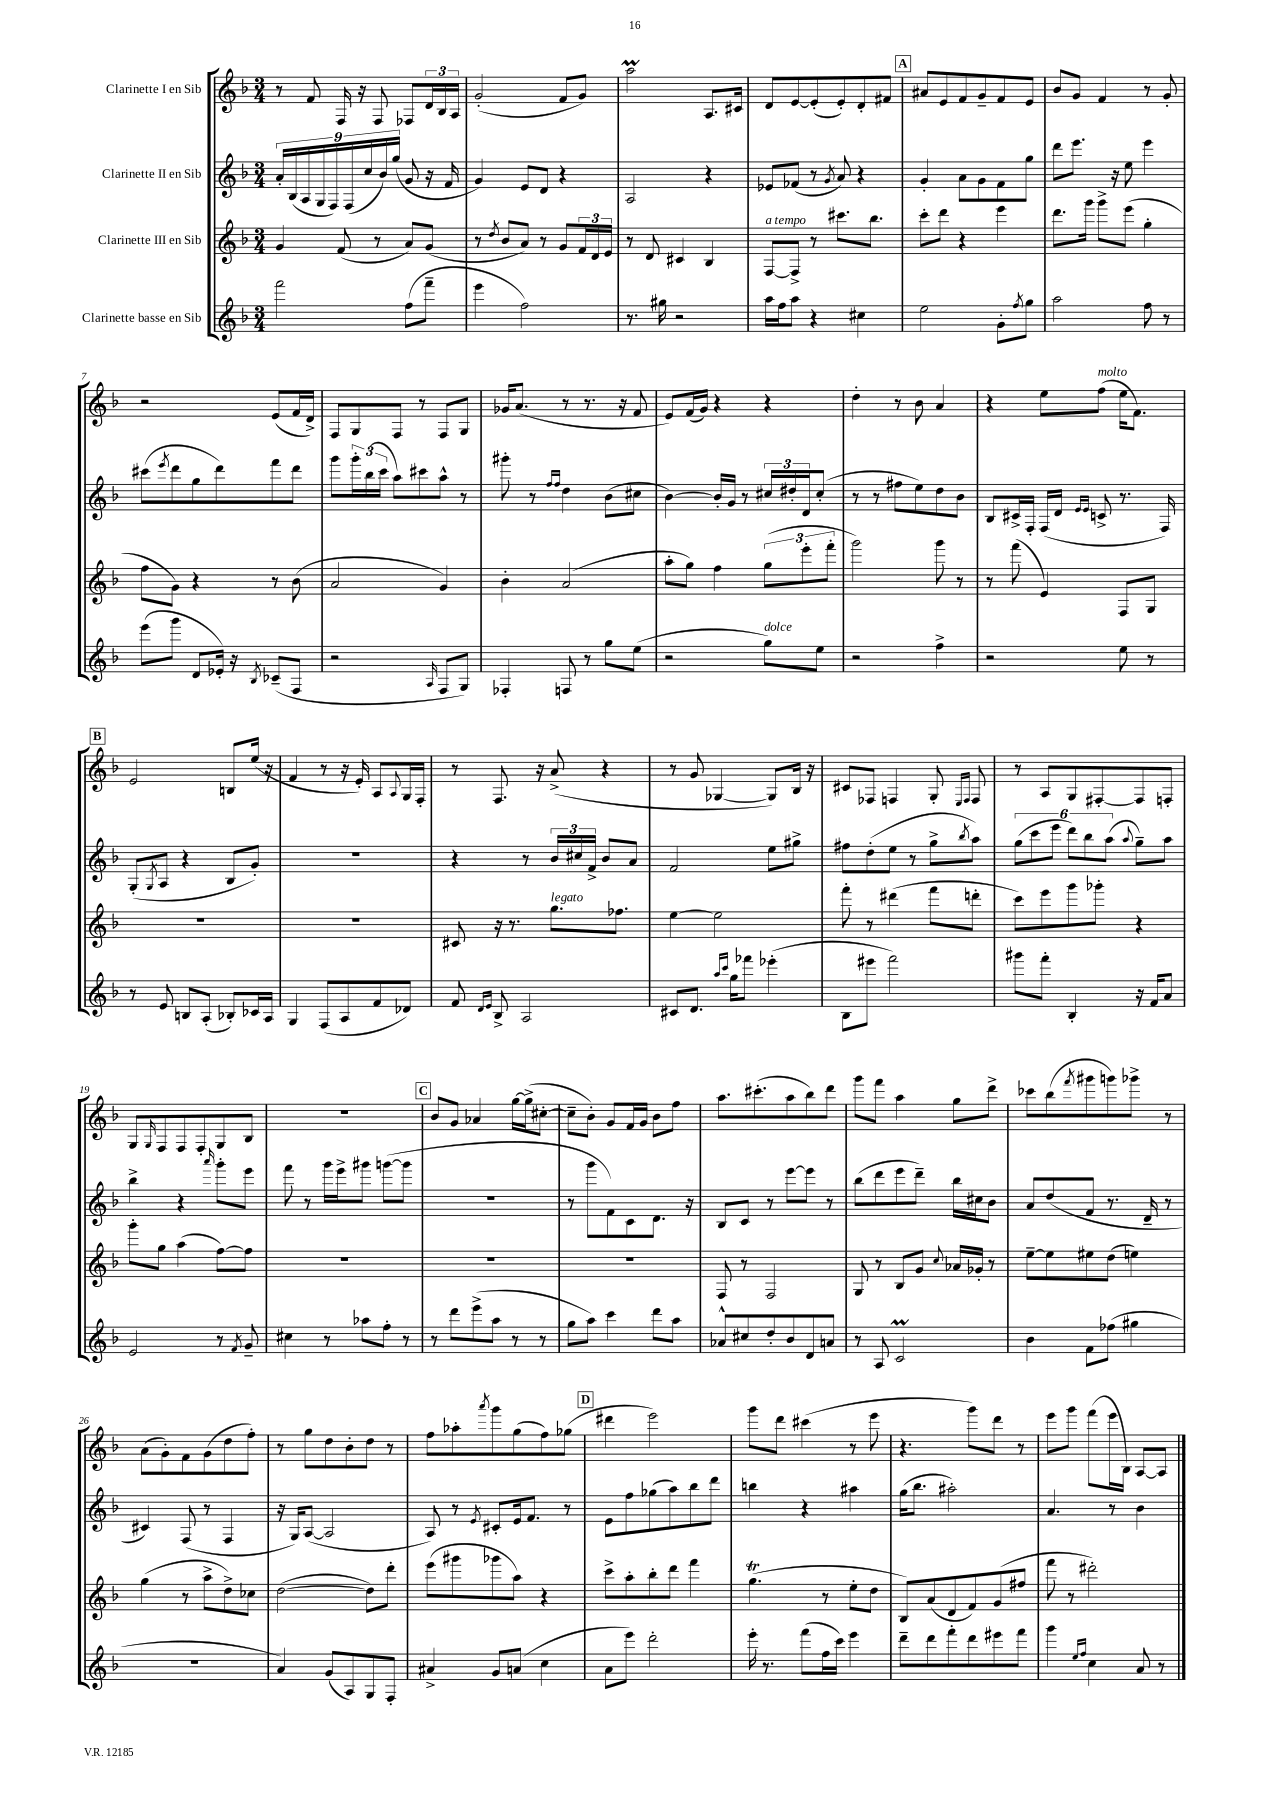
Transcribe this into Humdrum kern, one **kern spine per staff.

**kern	**kern	**kern	**kern
*staff4	*staff3	*staff2	*staff1
*clefG2	*clefG2	*clefG2	*clefG2
*k[b-]	*k[b-]	*k[b-]	*k[b-]
*M3/4	*M3/4	*M3/4	*M3/4
2fff	4g	18a'	8r
.	.	(18B-	.
.	.	18A	.
.	.	.	8f
.	.	18G	.
.	.	18F)	.
.	(8f	.	16F
.	.	(18F	.
.	.	.	16r
.	.	18cc	.
.	8r	.	8F
.	.	18b-)	.
.	.	(18gg	.
(8ff	8a)	8g	8F-
8fff~	(8g	16r	24d
.	.	.	24B-
.	.	16f	.
.	.	.	24A
=	=	=	=
4eee	8r	4g)	(2g'
.	8qdd	.	.
.	8b-	.	.
2ff)	8a)	8e	.
.	8r	8d	.
.	8g	4r	8f
.	24f	.	8g)
.	24d	.	.
.	24e	.	.
=	=	=	=
8.r	8r	2A	2aa
.	8d	.	.
16gg#	.	.	.
2r	4c#	.	.
.	4B-	4r	8.A
.	.	.	16c#
=	=	=	=
16aa	[8F	8e-	8d
16ff	.	.	.
8aa	8F^]	(8f-	[8e
4r	8r	8r	(8e']
.	.	8qg	.
.	8.ccc#	8a)	8e')
4cc#	.	4r	8d'
.	8.bb-	.	.
.	.	.	8f#
=	=	=	=
2ee	8ccc'	4g'	8a#
.	8ddd	.	8e
.	4r	8a	8f
.	.	8g	8g~
8g'	4eee	8f	8f
8qff	.	.	.
8gg	.	8gg	8e
=	=	=	=
2aa	8.ddd	8ddd	8b-
.	.	8.eee	8g
.	16ggg	.	.
.	8ggg^	.	4f
.	.	16r	.
.	(8eee	8ee	.
8ff	4gg'	4eee	8r
8r	.	.	8g'
=	=	=	=
(8eee	8ff	(8ccc#	2r
.	.	8qeee	.
8ggg	8g)	8ddd	.
8d	4r	8gg	.
16e-')	.	8ddd)	.
16r	.	.	.
8qB-	.	.	.
(8c-~	8r	8fff	(8e
8F	(8b-	8ddd	16f
.	.	.	16d^)
=	=	=	=
2r	2a	8ggg	8F
.	.	24ggg'	8G
.	.	(24bb-	.
.	.	24ccc	.
.	.	8aa)	8F
.	.	8ccc#	8r
16qqA	.	.	.
8F	4g)	8aa^^	8F
8G)	.	8r	8G
=	=	=	=
4F-'	4b-'	8ggg#'	16g-
.	.	.	(8.a
.	.	8r	.
.	.	16qqff	.
.	.	16qqff	.
8F	(2a	4dd	8r
8r	.	.	8.r
8gg	.	(8b-	.
.	.	.	16r
(8ee	.	8cc#	8f
=	=	=	=
2r	8aa'	[4b-)	8e)
.	8gg)	.	(16f
.	.	.	16g)
.	4ff	16b-']	4r
.	.	16g	.
.	.	8r	.
8gg)	(12gg	24cc#	4r
.	.	24dd#'	.
.	12eee'	24d	.
8ee	.	(8cc#'	.
.	12fff'	.	.
=	=	=	=
2r	2ggg)	8r	4dd'
.	.	8r	.
.	.	8ff#	8r
.	.	8ee)	8b-
4ff^	8ggg	8dd	4a
.	8r	8b-	.
=	=	=	=
2r	8r	8B-	4r
.	(8fff	16c#^	.
.	.	16F'	.
.	4e)	(16F	8ee
.	.	16d	.
.	.	16qqe	.
.	.	16qqe	.
.	.	8c^	(8ff
8ee	8F	8.r	16ee
.	.	.	8.f)
8r	8G	.	.
.	.	16F)	.
=	=	=	=
8r	2.r	(8G'	2e
.	.	8qG	.
8e	.	8A	.
8B	.	4r	.
(8A'	.	.	.
8B-')	.	8B-	8B
16c-	.	8g')	(16ee
16A	.	.	16r
=	=	=	=
4G	2.r	2.r	4f
(8F	.	.	8r
8A	.	.	16r
.	.	.	16e')
8f	.	.	8A
.	.	.	8qqA
8d-)	.	.	16G
.	.	.	16F'
=	=	=	=
8f	8c#	4r	8r
16qqd	.	.	.
16qqe	.	.	.
8B-^	16r	.	8.F
.	8.r	.	.
2A	.	8r	.
.	.	.	16r
.	8.gg	24b-	(8a^
.	.	24cc#	.
.	.	24f^	.
.	.	8b-	4r
.	8.ff-	.	.
.	.	8a	.
=	=	=	=
8c#	[4ee	2f	8r
8.d	.	.	8g
.	2ee]	.	[4G-
16qqaa	.	.	.
16qqccc	.	.	.
16gg	.	.	.
8fff-	.	.	.
(4eee-'	.	8ee	8G-])
.	.	8gg#^	16B-
.	.	.	16r
=	=	=	=
8B-	8fff'	8ff#	8c#
8eee#	8r	(8dd'	8F-
2fff)	(4ddd#	8ee	4F
.	.	8r	.
.	8fff	8gg^	8G'
.	.	.	16qqE
.	.	8qbb-	16qqF
.	8ddd'	8aa)	8F
=	=	=	=
8ggg#	8ccc)	(12gg	8r
.	.	12ccc	.
8fff'	8eee	.	8A
.	.	12eee	.
4B-'	8ggg	12ddd)	8G
.	.	12bb-	.
.	8ggg-'	.	[8F#'
.	.	(12aa	.
.	.	8qqaa	.
16r	4r	8gg~)	8F#]
16f	.	.	.
8a	.	8aa	8F'
=	=	=	=
2e	8ggg'	4bb-^	8G
.	.	.	16qqG
.	8gg	.	8F
.	(4aa	4r	8F
.	.	.	8F'
.	.	16qqaaa	.
8r	[8ff)	8ggg'	8G
8qf	.	.	.
8g~	8ff]	8eee	8B-
=	=	=	=
4cc#	2.r	8fff	2.r
.	.	8r	.
8r	.	16ggg	.
.	.	16eee^	.
8aa-	.	8ggg#	.
8ff'	.	([8ggg	.
8r	.	8ggg]	.
=	=	=	=
8r	2.r	2.r	8b-
8ddd	.	.	8g
(8eee^	.	.	4a-
8aa	.	.	.
8r	.	.	[16gg
.	.	.	(16gg^]
8r	.	.	[8cc#'
=	=	=	=
8gg	2.r	8r	8cc#~]
8aa)	.	8ggg	8b-')
4ccc	.	8f)	8g
.	.	8c	16f
.	.	.	16g
8ddd	.	8.d	8b-
8aa	.	.	8ff
.	.	16r	.
=	=	=	=
8a-^^	8F	8B-	8.aa
8cc#	8r	8c	.
.	.	.	(8.ccc#'
8dd'	2F	8r	.
8b-	.	[8eee	8aa
8d	.	8eee]	8bb-)
8a	.	8r	8ddd
=	=	=	=
8r	8G	(8bb-	8ggg
8A	8r	8ddd	8fff
2c	8B-	8eee	4aa
.	8g	8ddd~)	.
.	8qqcc	.	.
.	16a-	16bb-	8gg
.	16g-'	16cc#	.
.	8r	8b-	8ddd^
=	=	=	=
4b-	[8ee~	8a	8ccc-
.	8ee]	(8dd	(8bb-
.	.	.	8qfff
8f	8ee#	8f	8ggg#
(8ff-	(8dd	8.r	8ggg)
4gg#	4ee)	.	8ggg-^
.	.	16d~	.
.	.	8r	8r
=	=	=	=
2.r	(4gg	4c#)	(8a
.	.	.	8g')
.	8r	(8F	8f
.	8aa^	8r	(8g
.	8dd^)	4F	8dd
.	8cc-	.	8ff')
=	=	=	=
4a)	([2dd	16r	8r
.	.	16G)	.
.	.	([8A	8gg
(8g	.	2A]	8dd
8A)	.	.	8b-'
8G	8dd])	.	8dd
8F'	8ddd'	.	8r
=	=	=	=
4a#^	(8eee	8A)	8ff
.	8ggg#	8r	8aa-'
.	.	8qe	8qaaa
8g	8ggg-	8c#'	8ggg
(8a	8aa)	16e	(8gg
.	.	8.f	.
4cc	4r	.	8ff)
.	.	8r	(8gg-
=	=	=	=
8a	8ccc^	8e	4ddd#
8eee)	8aa'	8ff	.
2ddd'	8bb-'	(8gg-	2eee)
.	8ddd	8aa)	.
.	4fff	8bb-	.
.	.	8ddd	.
=	=	=	=
16eee'	(4.gg	4bb	8ggg
8.r	.	.	.
.	.	.	8ddd
(8fff	.	4r	(4ccc#
16ff	8r	.	.
16ccc)	.	.	.
4eee	8ee'	4aa#	8r
.	8dd	.	8eee
=	=	=	=
8ddd~	8B-)	(16gg	4.r
.	.	8.bb-	.
8ddd	(8a	.	.
8fff'	8d	2aa#')	.
8ddd	8f)	.	8ggg)
8eee#	(8g	.	8ddd
8fff	8ff#	.	8r
=	=	=	=
4ggg	8fff	4.a	8eee
.	8r	.	8ggg
16qqee	.	.	.
16qqff	.	.	.
4cc	2ddd#')	.	(8fff
.	.	8r	16eee
.	.	.	16B-)
8a	.	4b-	[8A
8r	.	.	8A]
==	==	==	==
*-	*-	*-	*-
